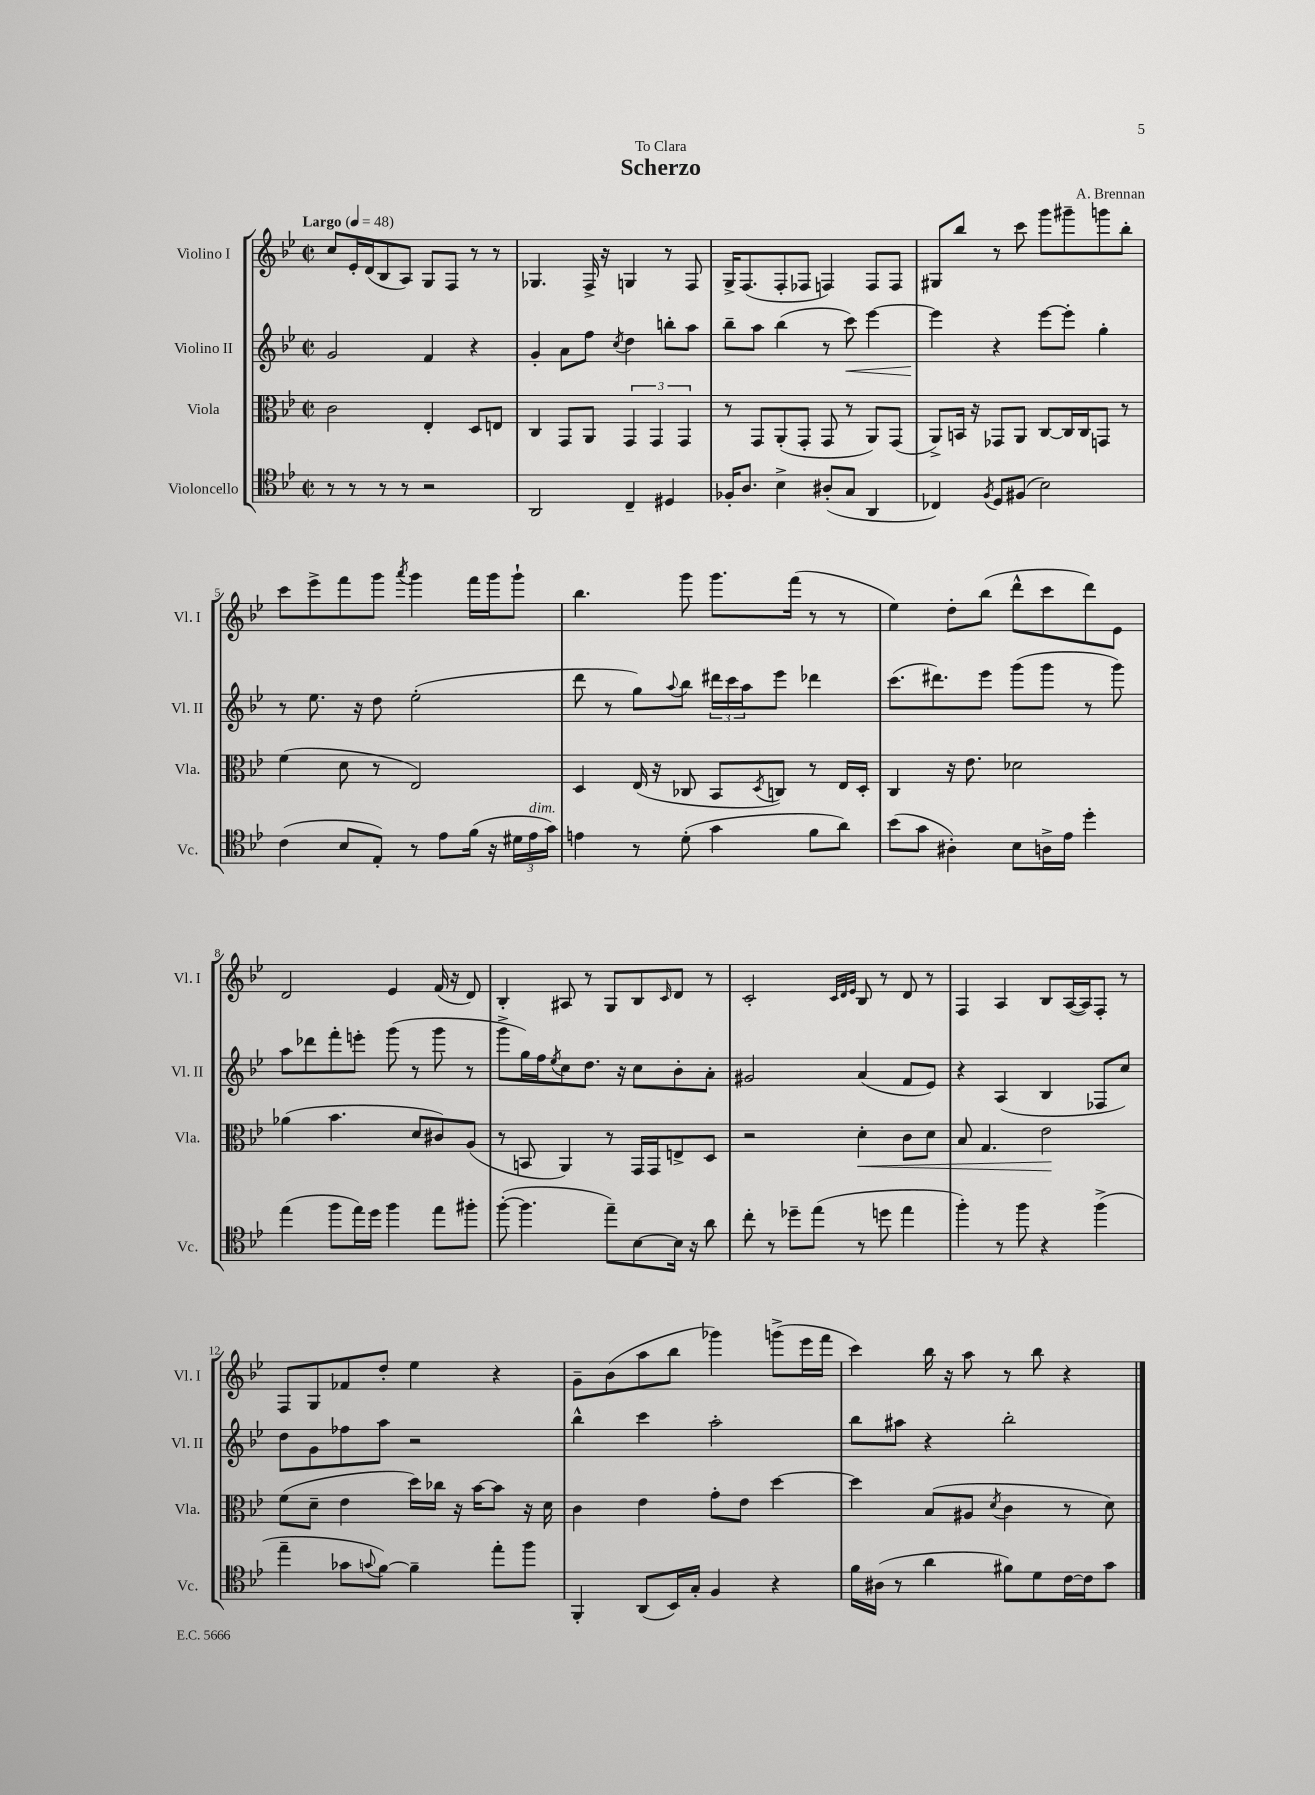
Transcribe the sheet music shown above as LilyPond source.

\header { title = "Scherzo" composer = "A. Brennan" dedication = "To Clara" }
<<
\new StaffGroup <<
\new Staff = "s0" \with { instrumentName = "Violino I" shortInstrumentName = "Vl. I" } {
    \clef treble \key bes \major \defaultTimeSignature \time 2/2 \tempo "Largo" 4 = 48
    c''8 ees'16-. d'16( bes8 a8) g8 f8 r8 r8 |
    ges4. f16-> r16 g4 r8 f8 |
    g16-> f8.( f8-. fes8 f4) f8 f8 |
    gis8 bes''8 r8 c'''8 g'''8 gis'''8-- g'''8 bes''8-. |
    c'''8 ees'''8-> f'''8 g'''8 \acciaccatura { a'''8 } g'''4 f'''16 g'''16 g'''8-! |
    bes''4. g'''8 g'''8. f'''16( r8 r8 |
    ees''4) d''8-. bes''8( d'''8-^ c'''8 d'''8) ees'8 |
    d'2 ees'4 f'16( r16 d'8) |
    bes4-. ais8 r8 g8 bes8 \grace { c'16 } d'8 r8 |
    c'2-. \grace { c'32 d'32 ees'32 } bes8 r8 d'8 r8 |
    f4 a4 bes8 a16~( a16) f8-. r8 |
    f8 g8 fes'8 d''8-. ees''4 r4 |
    g'8-- bes'8( a''8 bes''8 ges'''4) g'''8->( ees'''16 f'''16 |
    c'''4) bes''16 r16 a''8 r8 bes''8 r4 \bar "|." |
}
\new Staff = "s1" \with { instrumentName = "Violino II" shortInstrumentName = "Vl. II" } {
    \clef treble \key bes \major \defaultTimeSignature \time 2/2
    g'2 f'4 r4 |
    g'4-. a'8 f''8 \acciaccatura { c''8 } d''4 b''8-. a''8 |
    bes''8-- a''8 bes''4( r8 c'''8\<) ees'''4~ |
    ees'''4\! r4 ees'''8~ ees'''8-. g''4-. |
    r8 ees''8. r16 d''8 ees''2-.( |
    d'''8 r8 g''8) \appoggiatura { a''8 } bes''8 \tuplet 3/2 { dis'''16 c'''16 a''16 } ees'''8 des'''4 |
    c'''8.( dis'''8.) ees'''8 g'''8( g'''8 r8 g'''8) |
    a''8 des'''8 f'''8-. e'''8-. g'''8( r8 g'''8 r8 |
    g'''8-> g''16) f''16 \acciaccatura { ees''8 } c''8 d''8. r16 c''8 bes'8-. a'8-. |
    gis'2 a'4( f'8 ees'8) |
    r4 a4( bes4 fes8 c''8) |
    d''8 g'8 fes''8 a''8 r2 |
    bes''4-^ c'''4 a''2-. |
    bes''8 ais''8 r4 bes''2-. \bar "|." |
}
\new Staff = "s2" \with { instrumentName = "Viola" shortInstrumentName = "Vla." } {
    \clef alto \key bes \major \defaultTimeSignature \time 2/2
    c'2 ees4-. d8 e8 |
    c4 g,8 a,8 \tuplet 3/2 { g,4 g,4 g,4 } |
    r8 g,8 a,8-.( g,8-. g,8 r8 a,8) g,8( |
    a,8->) b,16 r16 ges,8 a,8 c8~ c16 c16 g,8 r8 |
    f'4( d'8 r8 ees2) |
    d4 ees16( r16 ces8 bes,8 \acciaccatura { d8 } c8) r8 ees16 d16-. |
    c4 r16 ees'8. des'2 |
    aes'4( bes'4. d'8 cis'8) a8( |
    r8 b,8 a,4) r8 g,16 g,16 e8-> d8 |
    r2 d'4-.\< c'8 d'8 |
    bes8 g4. ees'2\! |
    f'8( d'8-- ees'4 d''16) ces''16 r16 bes'16~ bes'8 r16 d'16 |
    c'4 ees'4 g'8-. ees'8 d''4~ |
    d''4 bes8( ais8 \acciaccatura { d'8 } c'4 r8 d'8) \bar "|." |
}
\new Staff = "s3" \with { instrumentName = "Violoncello" shortInstrumentName = "Vc." } {
    \clef tenor \key bes \major \defaultTimeSignature \time 2/2
    r8 r8 r8 r8 r2 |
    a,2 c4-- dis4 |
    fes16-. a8. bes4-> ais8-.( g8 a,4 |
    ces4) \acciaccatura { f8 } d8 fis8( bes2) |
    c'4( bes8 ees8-.) r8 ees'8 f'16( r16 \tuplet 3/2 { dis'16 ees'16^\markup { \italic "dim." } g'16) } |
    e'4 r8 d'8-.( g'4 f'8 a'8) |
    bes'8( g'8 ais4-.) bes8 a16-> ees'16 d''4-. |
    ees''4( f''8 ees''16) d''16 f''4 ees''8 fis''8-. |
    f''8~-.( f''4. ees''8--) bes8~ bes16 r16 a'8 |
    c''8-. r8 des''8-- ees''8( r8 d''8 ees''4 |
    f''4-.) r8 f''8 r4 f''4->( |
    ees''4-- ges'8 \appoggiatura { g'8 } f'8~) f'4-- ees''8-. f''8 |
    f,4-. a,8( bes,16) g16-. f4 r4 |
    f'16 ais16( r8 a'4 fis'8) d'8 c'16~ c'16 g'8 \bar "|." |
}
>>
>>
